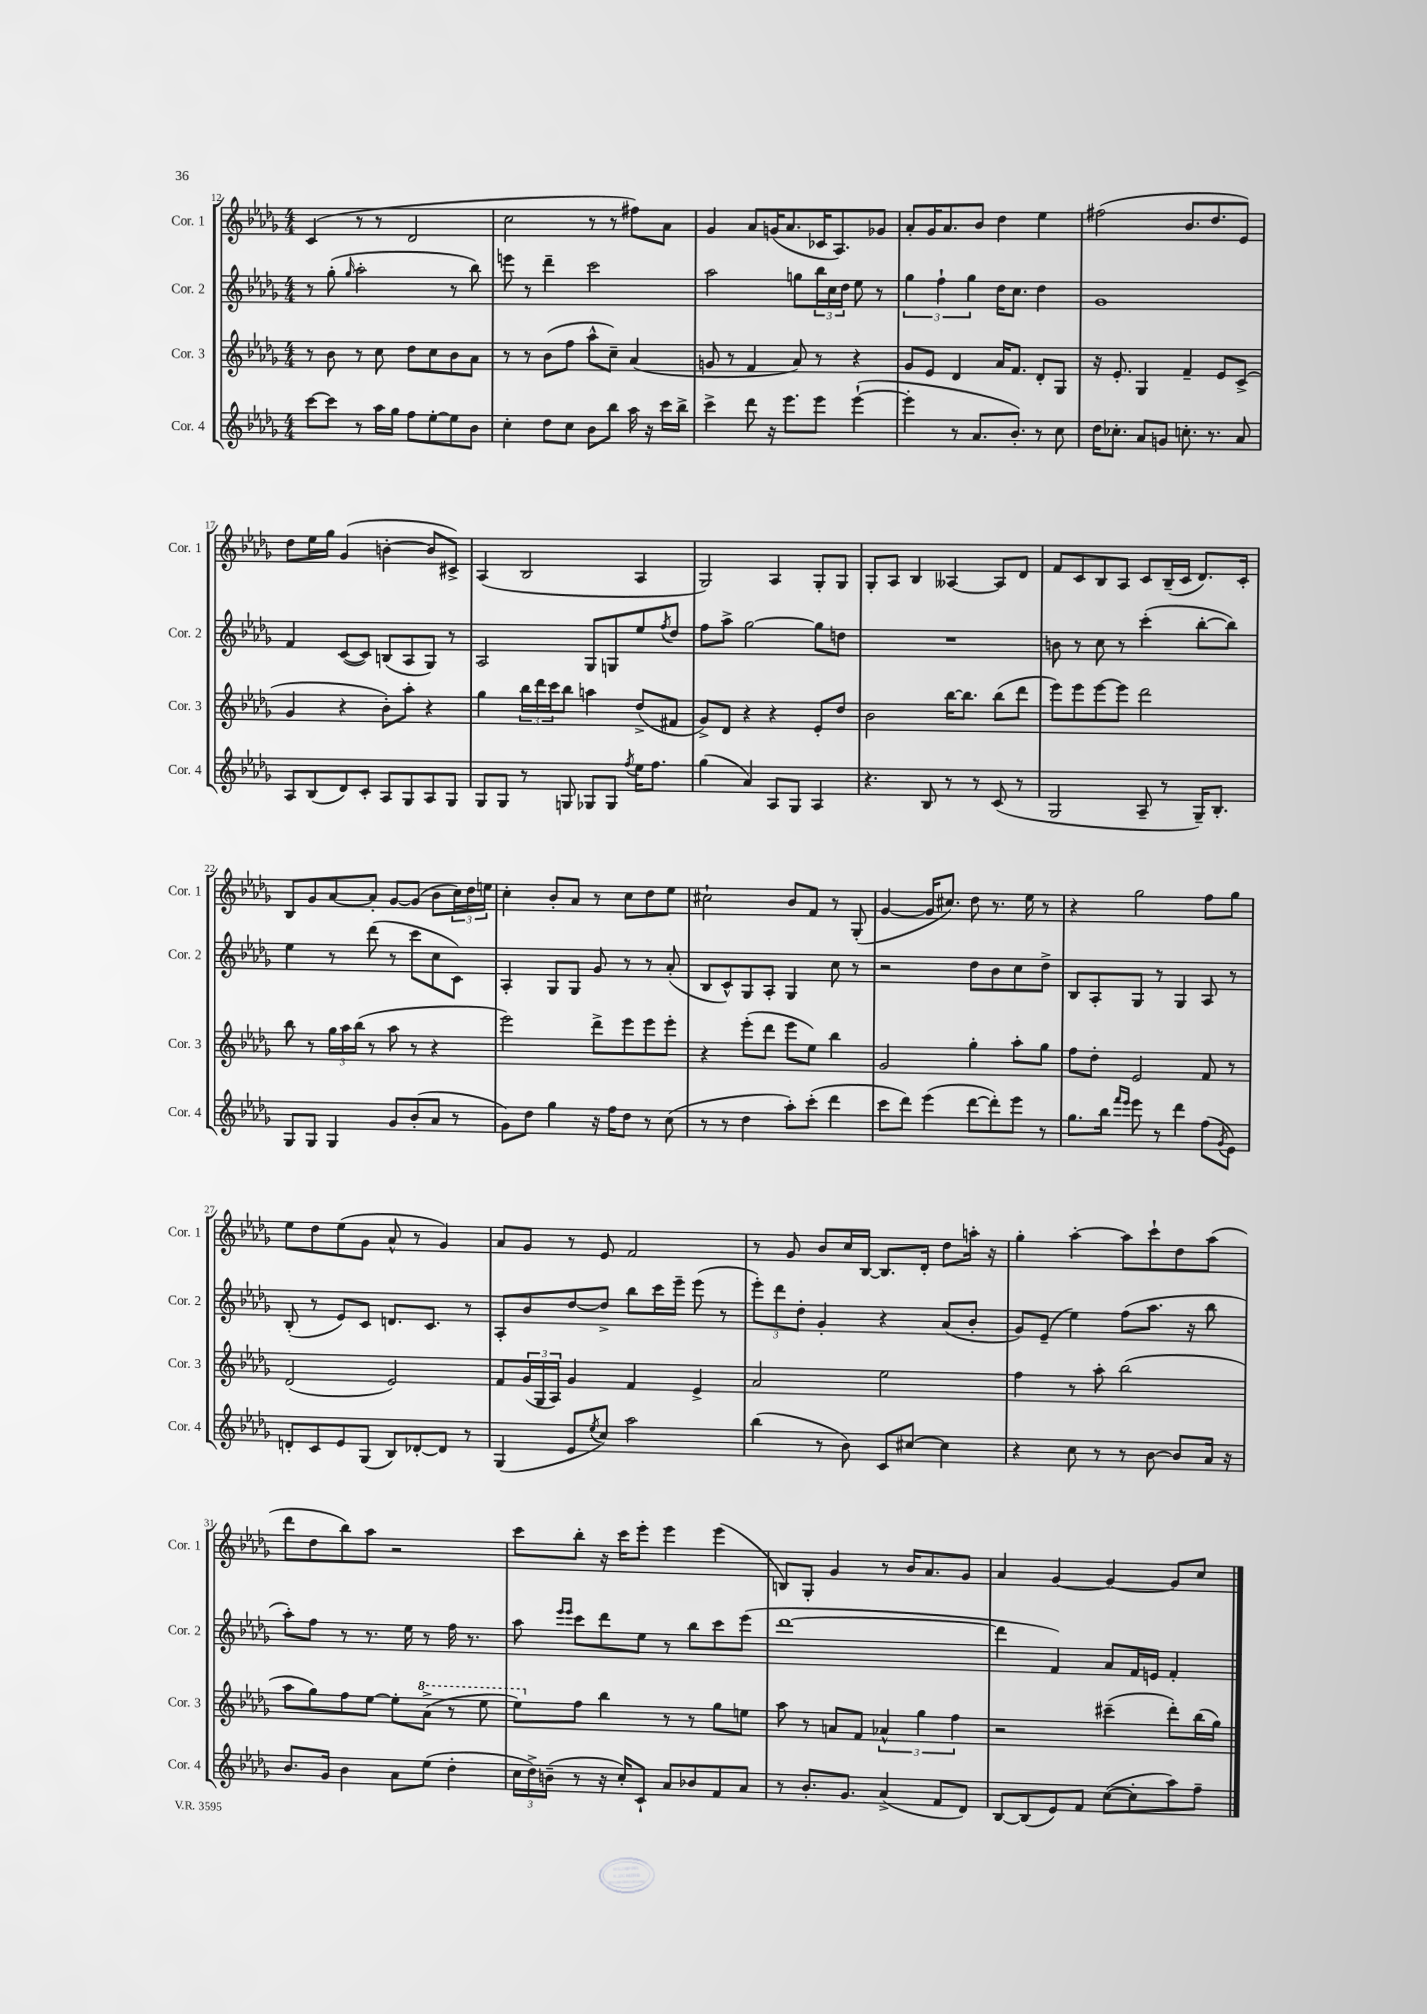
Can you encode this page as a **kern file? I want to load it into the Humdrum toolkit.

**kern	**kern	**kern	**kern
*staff4	*staff3	*staff2	*staff1
*clefG2	*clefG2	*clefG2	*clefG2
*k[b-e-a-d-g-]	*k[b-e-a-d-g-]	*k[b-e-a-d-g-]	*k[b-e-a-d-g-]
*M4/4	*M4/4	*M4/4	*M4/4
[8ccc\L	8r	8r	(4c/
8ccc\]J	8b-\	(8gg-'\	.
.	.	16qqgg-/	.
8r	8r	2aa-'\	8r
16aa-\LL	8cc\	.	8r
16gg-\JJ	.	.	.
8ff\L	8dd-\L	.	2d-/
[8ee-'\	8cc\	.	.
8ee-\]	8b-\	8r	.
8b-\J	8a-\J	8bb-\)	.
=	=	=	=
4cc'\	8r	8eee\	2cc\
.	8r	8r	.
8dd-\L	(8b-\L	4ddd-~\	.
8cc\J	8ff\J	.	.
8b-\L	8aa-^^\L	2ccc\	8r
8bb-\J	8cc~\J)	.	8r
16aa-\	(4a-/	.	8ff#\L)
16r	.	.	.
16ccc\LL	.	.	8a-\J
16bb-^\JJ	.	.	.
=	=	=	=
4ccc^\	8g/	2aa-\	4g-/
.	8r	.	.
8ddd-\	4f/	.	8a-/L
16r	.	.	(16g/K
8.eee-\L	.	.	8.a-/
.	8a-/)	8gg\L	.
8eee-\J	8r	24bb-\L	16c-/K
.	.	24cc\	.
.	.	.	8.A-/)
.	.	24dd-\JJ	.
([4eee-`\	4r	8ee-\	.
.	.	8r	8g-/J
=	=	=	=
4eee-'\]	8g-/L	6gg-\	8a-'/L
.	8e-/J	.	16g-/K
.	.	6ff`\	.
.	.	.	8.a-/
8r	4d-/	.	.
.	.	6gg-\	.
8.a-/L	.	.	8b-/J
.	16a-/LK	16dd-\LK	4dd-\
8.b-'/J)	8.f/J	8.cc\J	.
8r	8d-'/L	4dd-\	4ee-\
8cc\	8G-/J	.	.
=	=	=	=
16dd-\LK	16r	1g-	(2ff#\
8.cc-'\J	8.e-'/	.	.
8a-/L	4G-/	.	.
8g/J	.	.	.
8.cc'\	4f~/	.	8.b-/L
8.r	.	.	8.dd-/
.	8e-/L	.	.
8a-/	(8c^/J	.	8e-/J)
=	=	=	=
8A-/L	4g-/	4f/	8dd-\L
(8B-/	.	.	16ee-\L
.	.	.	16gg-\JJ
8d-/)	4r	([8c/L	(4g-/
8c'/J	.	8c/]J)	.
8A-/L	8b-'\L)	(8B/L	[4b'\
8G-/	8aa-'\J	8A-/	.
8A-/	4r	8G-/J)	8b/]L
8G-/J	.	8r	8c#^/J)
=	=	=	=
8G-/L	4gg-\	2A-/	(4A-/
8G-/J	.	.	.
8r	24bb-\LL	.	2B-/
.	24ddd-\	.	.
.	24ccc\J	.	.
8G/	8bb-\J	.	.
8G-/L	4aa\	8G-/L	.
8G-/J	.	8G/	.
8qff/	.	.	.
16ee-\LK	(8dd-^/L	8ee-/	4A-/
8.ff\J	.	.	.
.	.	8qff/	.
.	8f#/J	8dd-/J	.
=	=	=	=
(4gg-\	8g-^/L)	8ff\L	2G-/)
.	8d-/J	8aa-^\J	.
4a-/)	4r	[2gg-\	.
8A-/L	4r	.	4A-/
8G-/J	.	.	.
4A-/	8e-'/L	8gg-\]L	8G-'/L
.	8dd-/J	8dd\J	8G-/J
=	=	=	=
4.r	2b-\	1r	8G-'/L
.	.	.	8A-/J
.	.	.	4B-/
8B-/	.	.	.
8r	[16bb-\LK	.	[4A--/
.	8.bb-\]J	.	.
8r	.	.	.
(8c/	(8bb-\L	.	8A--/]L
8r	8ddd-\J	.	8d-/J
=	=	=	=
2G-/	8eee-\L)	8b\	8f/L
.	8eee-\	8r	8c/
.	[8eee-\	8cc\	8B-/
.	8eee-\]J	8r	8A-/J
8A-~/	2ddd-\	(4ccc'\	8c/L
8r	.	.	(16B-~/L
.	.	.	16c/JJ
16G-~/LK)	.	[8bb-'\L	8.d-/L)
8.B-'/J	.	.	.
.	.	8bb-\]J)	.
.	.	.	16c'/Jk
=	=	=	=
8G-/L	8bb-\	4ee-\	8B-/L
8G-/J	8r	.	8g-/
4G-/	24gg-\LL	8r	[8a-/
.	24aa-\	.	.
.	(24bb-\JJ	.	.
.	8r	(8ddd-\	8a-'/]J
8g-/L	8aa-\	8r	[8g-/L
(8b-'/	8r	8ccc\L	(8g-/]J
8a-/J	4r	8cc\	8b-\L
8r	.	8c\J)	24cc\L)
.	.	.	24dd-\
.	.	.	24ee\JJ
=	=	=	=
8g-\L)	2eee-\)	4A-'/	4cc'\
8dd-\J	.	.	.
4gg-\	.	8G-/L	8b-'/L
.	.	8G-/J	8a-/J
16r	8ddd-^\L	8g-/	8r
16ff\LK	.	.	.
8dd-\J	8eee-\	8r	8cc\L
8r	8eee-\	8r	8dd-\
(8cc\	8eee-'\J	(8a-'/	8ee-\J
=	=	=	=
8r	4r	8B-/L	2cc#`\
8r	.	8c^^/)	.
4dd-\	(8eee-'\L	8G-/	.
.	8ddd-\J	8A-'/J	.
8aa-'\L)	8eee-\L	4G-/	8b-/L
(8ccc'\J	8ee-\J)	.	8f/J
4ddd-\	4bb-\	8cc\	8r
.	.	8r	(8G-'/
=	=	=	=
8ccc\L	2g-/	2r	[4g-/
8ddd-\J)	.	.	.
(4eee-\	.	.	16g-/]LK
.	.	.	8.cc#/J)
[8ddd-\L	4gg-'\	8dd-\L	8dd-\
8ddd-'\])	.	8b-\	8.r
8eee-\J	8aa-'\L	8cc\	.
.	.	.	16ee-\
8r	8gg-\J	8dd-^\J	8r
=	=	=	=
8.gg-\L	8ff\L	8B-/L	4r
.	8dd-'\J	8A-'/	.
16bb-\Jk	.	.	.
16qqfff/LL	.	.	.
16qqeee-/JJ	.	.	.
8eee-\	2e-/	8G-/J	2gg-\
8r	.	8r	.
4ddd-\	.	4G-/	.
(8ff\L	8f/	8A-/	8ff\L
8qg-/	.	.	.
8e-\J)	8r	8r	8gg-\J
=	=	=	=
8d'/L	(2d-/	(8B-'/	8ee-\L
8c/	.	8r	8dd-\
8e-/	.	8e-/L)	(8ee-\
(8G-/J	.	8c/J	8g-\J
8B-/L)	2e-/)	8.d/L	8a-^^/
[8d-'/	.	.	8r
.	.	8.c/J	.
8d-/]J	.	.	4g-/)
8r	.	8r	.
=	=	=	=
(4G-/	8f/L	8A-'/L	8a-/L
.	(24g-/L	8b-/	8g-/J
.	24G-/	.	.
.	24A-/JJ)	.	.
8e-/L	4g-/	[8dd-/	8r
8qee-/	.	.	.
8cc/J)	.	8dd-^/]J	8e-/
2aa-\	4f/	8bb-\L	2f/
.	.	16ccc\L	.
.	.	16eee-~\JJ	.
.	4e-^/	(8eee-\	.
.	.	8r	.
=	=	=	=
(4bb-\	2a-/	12eee-'\L)	8r
.	.	12ddd-\	.
.	.	.	8g-/
.	.	12dd-'\J	.
8r	.	4g-'/	8b-/L
8b-\)	.	.	16cc/L
.	.	.	[16B-/JJ
8c/L	2ee-\	4r	8.B-/]L
[8cc#/J	.	.	.
.	.	.	16d-'/Jk
4cc#\]	.	(8a-/L	8dd-\L
.	.	8b-'/J	16aa'\Jk
.	.	.	16r
=	=	=	=
4r	4ff\	8g-/L)	4gg-'\
.	.	(8e-~/J	.
8cc\	8r	4ee-\)	[4aa-'\
8r	8aa-'\	.	.
8r	(2bb-\	(8ff\L	8aa-\]L
[8b-\	.	8.aa-\J	8ccc`\
8b-/]L	.	.	8dd-\
.	.	16r	.
16a-/Jk	.	8bb-\	(8aa-\J
16r	.	.	.
=	=	=	=
8.b-/L	8aa-\L	8aa-'\L)	8ddd-\L
.	8gg-\)	8ff\J	8dd-\
16g-/Jk	.	.	.
4b-\	8ff\	8r	8bb-\)
.	[8ee-\J	8.r	8aa-\J
8a-\L	8ee-'\]L	.	2r
.	.	16ee-\	.
(8ee-\J	(8aa-^\J	8r	.
4dd-'\	8r	16ff\	.
.	.	8.r	.
.	8eee-\	.	.
=	=	=	=
24cc\LL	8eee-\L)	8aa-\	8ccc\L
24dd-^\)	.	.	.
(24b~\JJ	.	.	.
.	.	16qqeee-/LL	.
.	.	16qqeee-/JJ	.
8r	8ff\J	8ccc\L	8bb-'\J
16r	4bb-\	8ddd-\	16r
16cc'/LK)	.	.	16ccc\LK
8c`/J	.	8ee-\J	8eee-'\J
8a-/L	8r	8r	4eee-\
8b-/	8r	8bb-\L	.
8f/	8gg-\L	8ccc\	(4eee-\
8a-/J	8ee\J	(8eee-\J	.
=	=	=	=
8r	8aa-\	[1ddd-	8B/L)
8.b-'/L	8r	.	8G-'/J
.	8a/L	.	4g-/
8.g-/J	.	.	.
.	8f/J	.	.
(4a-^/	6a-^^/	.	8r
.	.	.	16b-/LK
.	6gg-\	.	.
.	.	.	8.a-/
8f/L	.	.	.
.	6ff\	.	.
8d-/J)	.	.	8g-/J
=	=	=	=
[8B-/L	2r	4ddd-\]	4a-/
(8B-/]	.	.	.
8e-/)	.	4f/)	[4g-/
8f/J	.	.	.
([8cc\L	(4ccc#~\	8a-/L	4g-/_
8cc'\]	.	16f/L	.
.	.	16e/JJ	.
8aa-\)	8ddd-'\L)	4f'/	8g-/]L
8ff~\J	(16bb-\L	.	8cc/J
.	16gg-\JJ)	.	.
==	==	==	==
*-	*-	*-	*-
